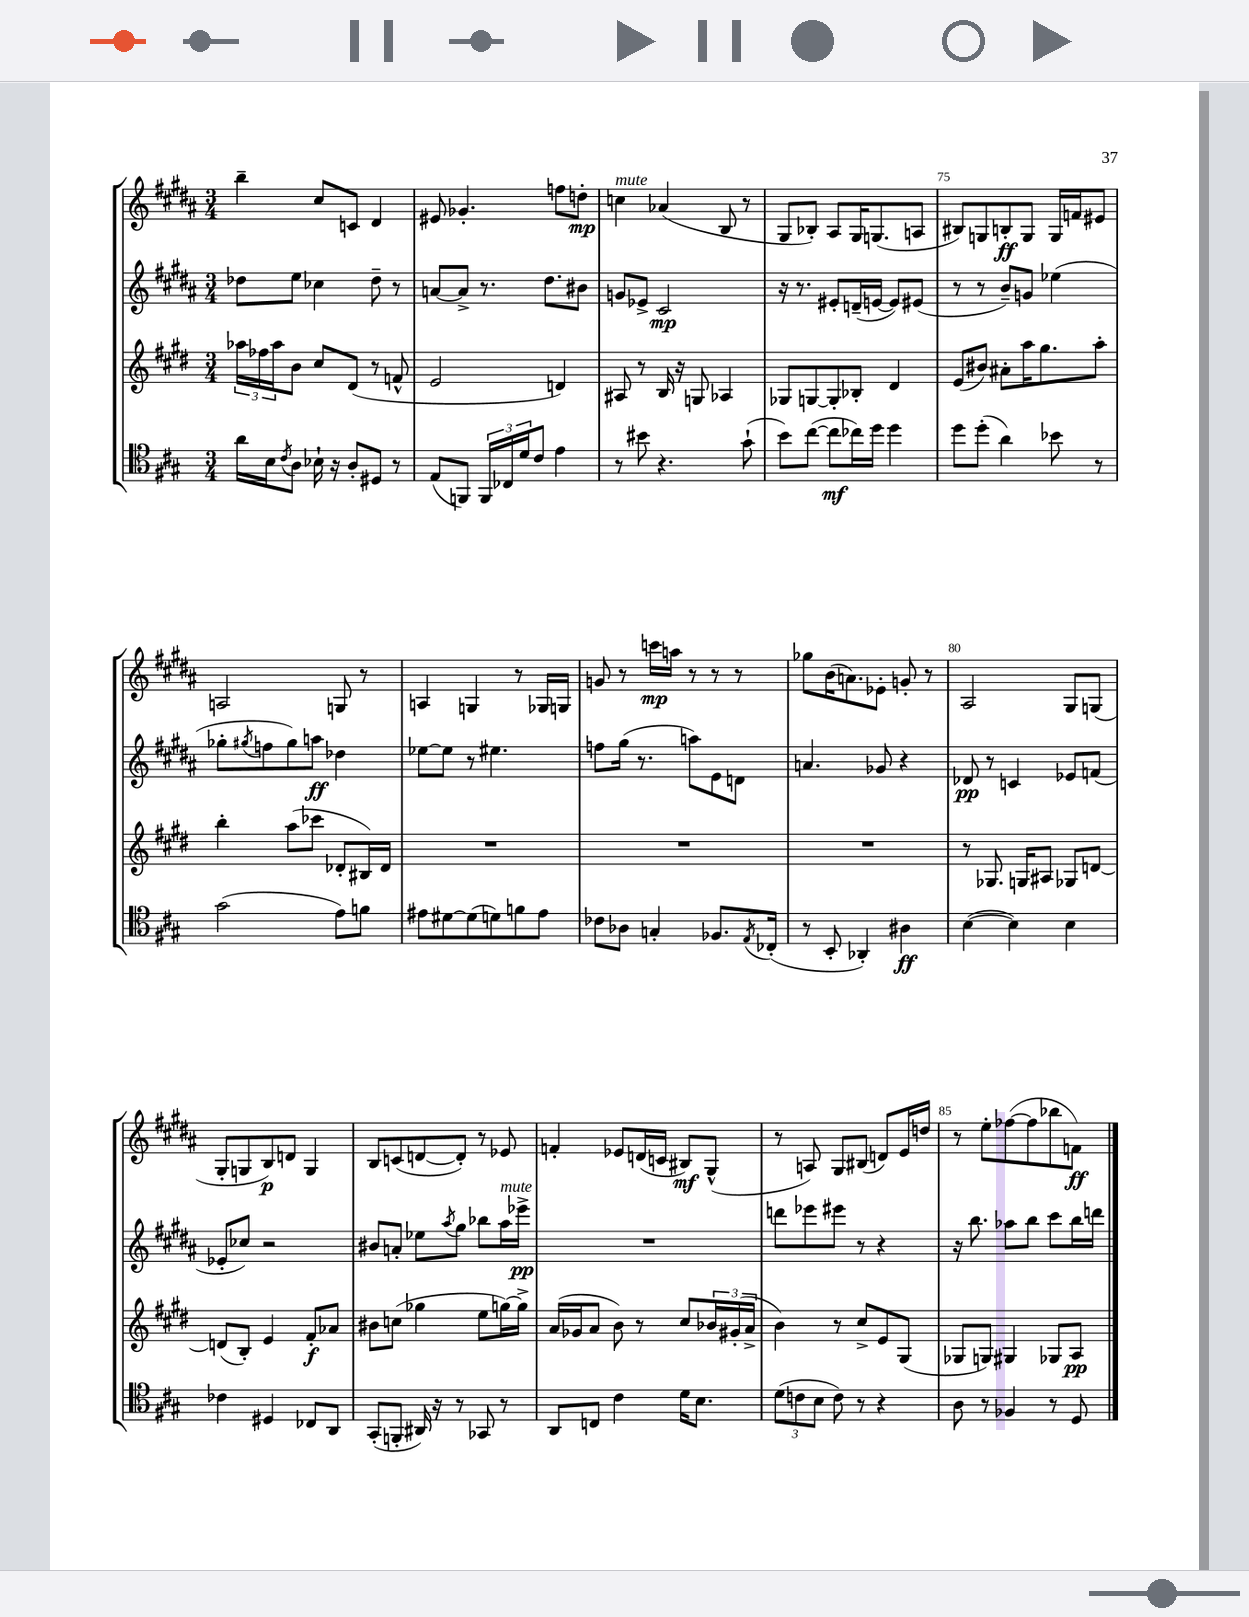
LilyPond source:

<<
\new StaffGroup <<
\new Staff = "s0" {
    \clef treble \key b \major \numericTimeSignature \time 3/4
    b''4-- cis''8 c'8 dis'4 |
    eis'8 ges'4.-. f''8 d''8-.\mp |
    c''4^\markup { \italic "mute" } aes'4( b8 r8 |
    gis8 bes8-.) ais8 gis16 g8.( a8 |
    bis8) g8 b8-.\ff g8 g16 f'16 eis'8 |
    a2 g8 r8 |
    a4 g4 r8 ges16 g16 |
    g'8 r8 c'''16\mp a''16 r8 r8 r8 |
    ges''8 b'16( a'8.) ees'8-. g'8-. r8 |
    ais2 gis8 g8( |
    gis8-. g8 b8\p) d'8 g4 |
    b8 c'8( d'8~ d'8-.) r8 ees'8 |
    f'4-. ees'8 d'16( c'16 bis8\mf) gis8-^( |
    r8 a8) gis8 bis8( d'8) e'16 d''16 |
    r8 e''8-. fes''8~( fes''8 bes''8 f'8\ff) \bar "|." |
}
\new Staff = "s1" {
    \clef treble \key b \major \numericTimeSignature \time 3/4
    des''8 e''8 ces''4 des''8-- r8 |
    a'8~ a'8-> r8. dis''8. bis'8 |
    g'8 ees'8-> cis'2\mp |
    r16 r8. eis'8-. d'16--( e'16~ e'8) eis'8( |
    r8 r8 b'8--) g'8 ees''4( |
    ges''8-. \acciaccatura { gis''8 } f''8 gis''8) a''8\ff des''4 |
    ees''8~ ees''8 r8 eis''4. |
    f''8 gis''16( r8. a''8) e'8 d'8 |
    a'4. ges'8 r4 |
    des'8\pp r8 c'4 ees'8 f'8( |
    ees'8-. ces''8) r2 |
    bis'8 a'8-. ees''8 \acciaccatura { ais''8 } gis''8 bes''8 ais''16^\markup { \italic "mute" } ees'''16->\pp |
    R2. |
    d'''8 ees'''8 eis'''8 r8 r4 |
    r16 b''8. aes''8 b''8 cis'''8 b''16 d'''16 \bar "|." |
}
\new Staff = "s2" {
    \clef treble \key e \major \numericTimeSignature \time 3/4
    \tuplet 3/2 { aes''16 fes''16 aes''16 } b'8 cis''8 dis'8( r8 f'8-^ |
    e'2 d'4) |
    ais8 r8 b16 r16 g8 aes4 |
    ges8 g8~ g8-. bes8-. dis'4 |
    e'8( bis'8) ais'8-. a''16 gis''8. a''8-. |
    b''4-. a''8( ces'''8 des'8-. bis16) des'16 |
    R2. |
    R2. |
    R2. |
    r8 ges8. g16 ais8 ges8 d'8~ |
    d'8( b8-.) e'4 fis'8-.\f aes'8 |
    bis'8 c''8( ges''4 e''8 g''16~) g''16-> |
    a'16( ges'16 a'8 b'8) r8 cis''8 \tuplet 3/2 { bes'16 gis'16-.( a'16-> } |
    b'4) r8 cis''8-> e'8 gis8( |
    ges8 g8) gis4 ges8 a8\pp \bar "|." |
}
\new Staff = "s3" {
    \clef tenor \key a \major \numericTimeSignature \time 3/4
    a'16 b16 \acciaccatura { cis'8 } a8 bes16-! r16 a8-. dis8 r8 |
    e8( f,8) \tuplet 3/2 { f,16 ces16 d'16 } cis'8 e'4 |
    r8 bis'8 r4. gis'8-!( |
    b'8) cis''8~( cis''8\mf ces''16) d''16 d''4 |
    d''8 d''8-.( a'4) bes'8 r8 |
    gis'2( e'8) f'8 |
    eis'8 dis'8~ dis'8( d'8) f'8 eis'8 |
    ces'8 aes8 g4-. fes8. \acciaccatura { e8 } ces16-.( |
    r8 b,8-. aes,4-.) ais4\ff |
    b4~( b4) b4 |
    ces'4 dis4 ces8 a,8 |
    gis,8-.( f,8-. ais,16) r16 r8 ges,8 r8 |
    a,8 c8 cis'4 d'16 b8. |
    \tuplet 3/2 { d'8( c'8 b8 } c'8) r8 r4 |
    a8 r8 fes4 r8 d8 \bar "|." |
}
>>
>>
\layout { \context { \Score currentBarNumber = #71 \override BarNumber.break-visibility = ##(#f #t #t) barNumberVisibility = #(every-nth-bar-number-visible 5) } }
